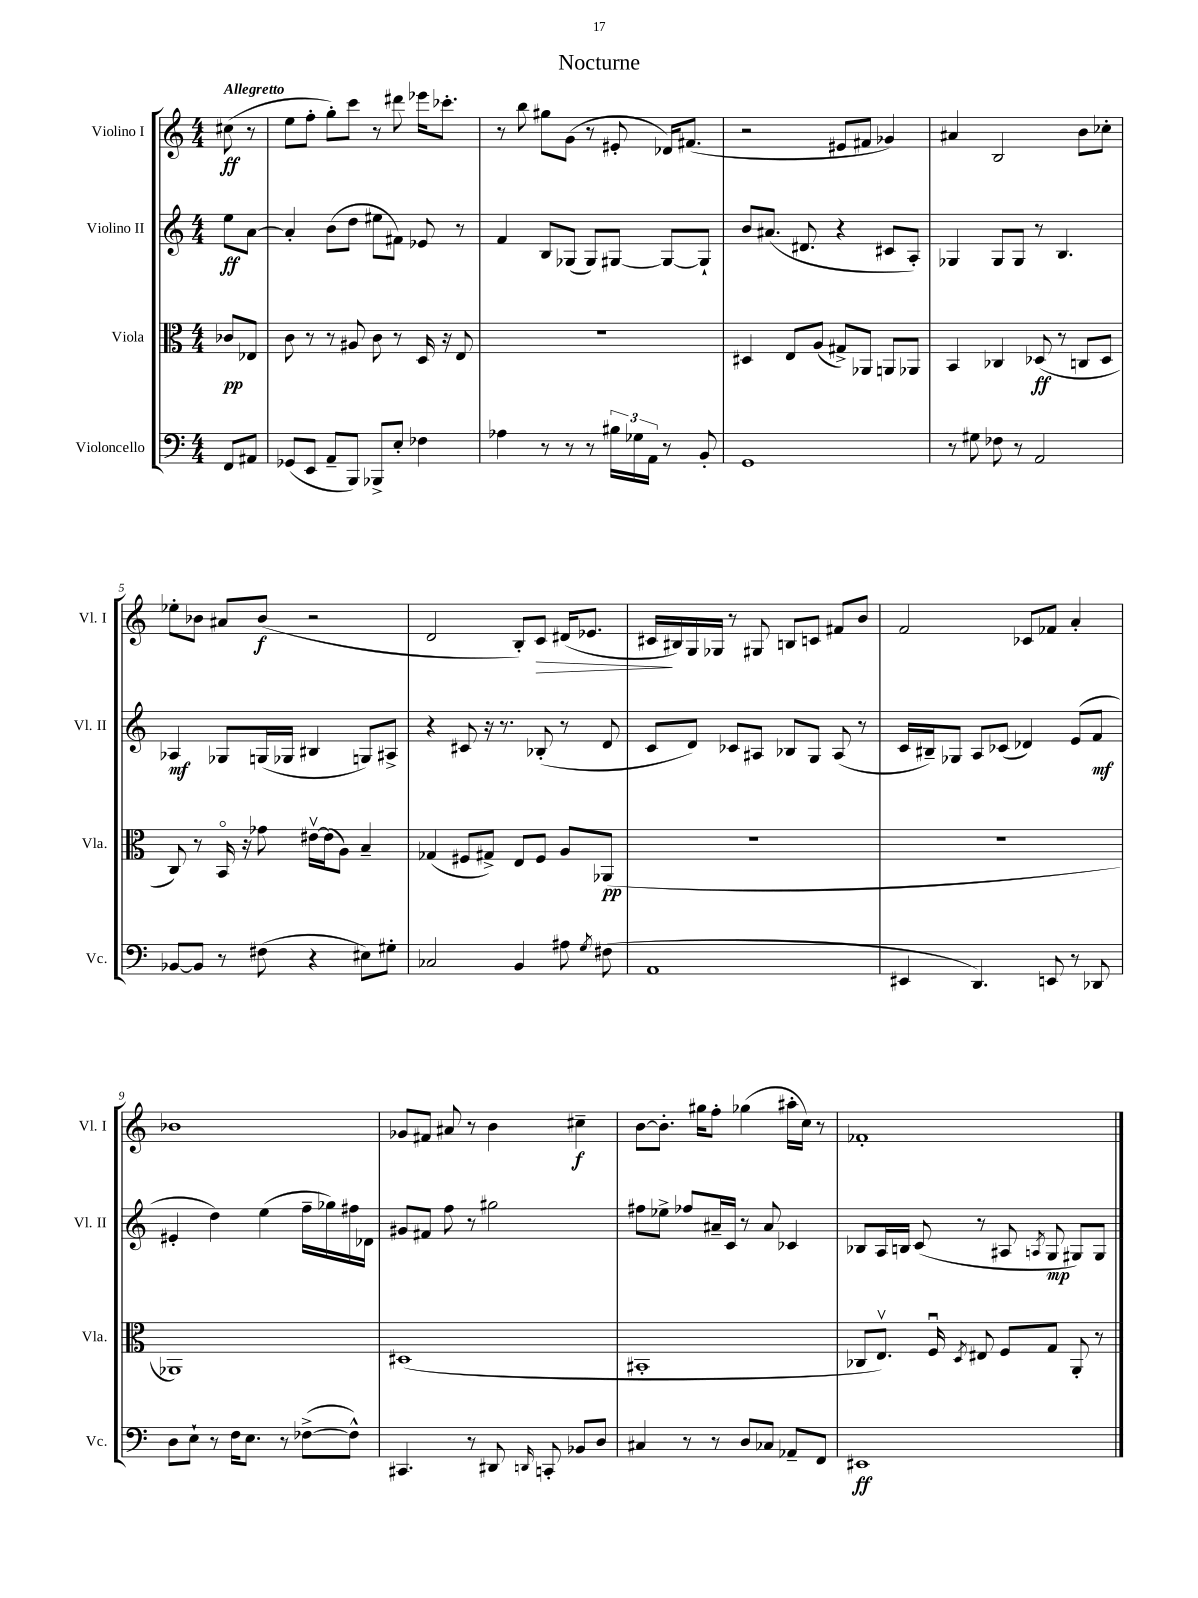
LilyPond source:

\header { title = "Nocturne" }
<<
\new StaffGroup <<
\new Staff = "s0" \with { instrumentName = "Violino I" shortInstrumentName = "Vl. I" } {
    \clef treble \key c \major \numericTimeSignature \time 4/4 \partial 4 \tempo "Allegretto"
    \autoBeamOff cis''8\ff( r8 |
    e''8[ f''8]-. g''8[-.) c'''8] r8 dis'''8 ees'''16[ ces'''8.]-. |
    r8 b''8 gis''8[ g'8]( r8 eis'8-. des'16[) fis'8.]( |
    r2 eis'8[ fis'8] ges'4) |
    ais'4 b2 b'8[ ces''8]-. |
    ees''8[-. bes'8] ais'8[ bes'8]\f( r2 |
    d'2 b8[-.) c'8]\> dis'16[( ees'8.] |
    cis'16[\! bis16) g16 ges16] r8 gis8 b8[ c'8] fis'8[ b'8] |
    f'2 ces'8[ fes'8] a'4-. |
    bes'1 |
    ges'8[ fis'8] ais'8 r8 b'4 cis''4--\f |
    b'8[~ b'8.]-. gis''16[ f''8]-. ges''4( ais''16[-. c''16]) r8 |
    fes'1-. \bar "|." |
}
\new Staff = "s1" \with { instrumentName = "Violino II" shortInstrumentName = "Vl. II" } {
    \clef treble \key c \major \numericTimeSignature \time 4/4 \partial 4
    \autoBeamOff e''8[\ff a'8]~ |
    a'4-. b'8[( d''8] eis''8[ fis'8]) ees'8 r8 |
    f'4 b8[ ges8]( ges8[) gis8]~ gis8[~ gis8]-! |
    b'8[ ais'8.]( dis'8. r4 cis'8[ a8]-.) |
    ges4 ges8[ ges8] r8 b4. |
    aes4\mf ges8[ g16( ges16] bis4 g8[) ais8]-> |
    r4 cis'8 r16 r8. bes8-.( r8 d'8 |
    c'8[ d'8]) ces'8[ ais8] bes8[ g8] ais8( r8 |
    c'16[ bis16--) ges8] a8[ ces'8]( des'4) e'8[( f'8]\mf |
    eis'4-. d''4) e''4( f''16[-- ges''16) fis''16 des'16] |
    gis'8[ fis'8] f''8 r8 gis''2 |
    fis''8[ ees''8]-> fes''8[ ais'16-- c'16] r8 ais'8 ces'4 |
    bes8[ a16 b16] c'8( r8 ais8 \acciaccatura { a8 } g8\mp gis8[) gis8] \bar "|." |
}
\new Staff = "s2" \with { instrumentName = "Viola" shortInstrumentName = "Vla." } {
    \clef alto \key c \major \numericTimeSignature \time 4/4 \partial 4
    \autoBeamOff ces'8[\pp ees8] |
    c'8 r8 r8 ais8 c'8 r8 d16 r16 e8 |
    R1 |
    dis4 e8[ a8]( gis8[->) aes,8] a,8[ aes,8] |
    b,4 ces4 des8\ff( r8 c8[ des8] |
    c8) r8 b,16\flageolet r16 ges'8 eis'16[~\upbow eis'16( a8]) b4-- |
    ges4( fis8[ gis8]->) e8[ fis8] a8[ aes,8]\pp( |
    R1 |
    R1 |
    aes,1) |
    dis1( |
    bis,1-. |
    ces8[ e8.]\upbow) f16\downbow \acciaccatura { d8 } eis8 f8[ g8] a,8-. r8 \bar "|." |
}
\new Staff = "s3" \with { instrumentName = "Violoncello" shortInstrumentName = "Vc." } {
    \clef bass \key c \major \numericTimeSignature \time 4/4 \partial 4
    \autoBeamOff f,8[ ais,8] |
    ges,8[( e,8] a,8[-- b,,8]) bes,,8[-> e8]-. fes4 |
    aes4 r8 r8 r8 \tuplet 3/2 { bis16[ ges16 a,16] } r8 b,8-. |
    g,1 |
    r8 gis8 fes8 r8 a,2 |
    bes,8[~ bes,8] r8 fis8( r4 eis8[) gis8]-. |
    ces2 b,4 ais8 \acciaccatura { g8 } fis8( |
    a,1 |
    eis,4 d,4.) e,8 r8 des,8 |
    d8[ e8]-! r8 f16[ e8.] r8 fes8[~->( fes8]-^) |
    cis,4. r8 dis,8 \grace { d,16 } c,8-. bes,8[ d8] |
    cis4 r8 r8 d8[ ces8] aes,8[-- f,8] |
    eis,1\ff \bar "|." |
}
>>
>>
